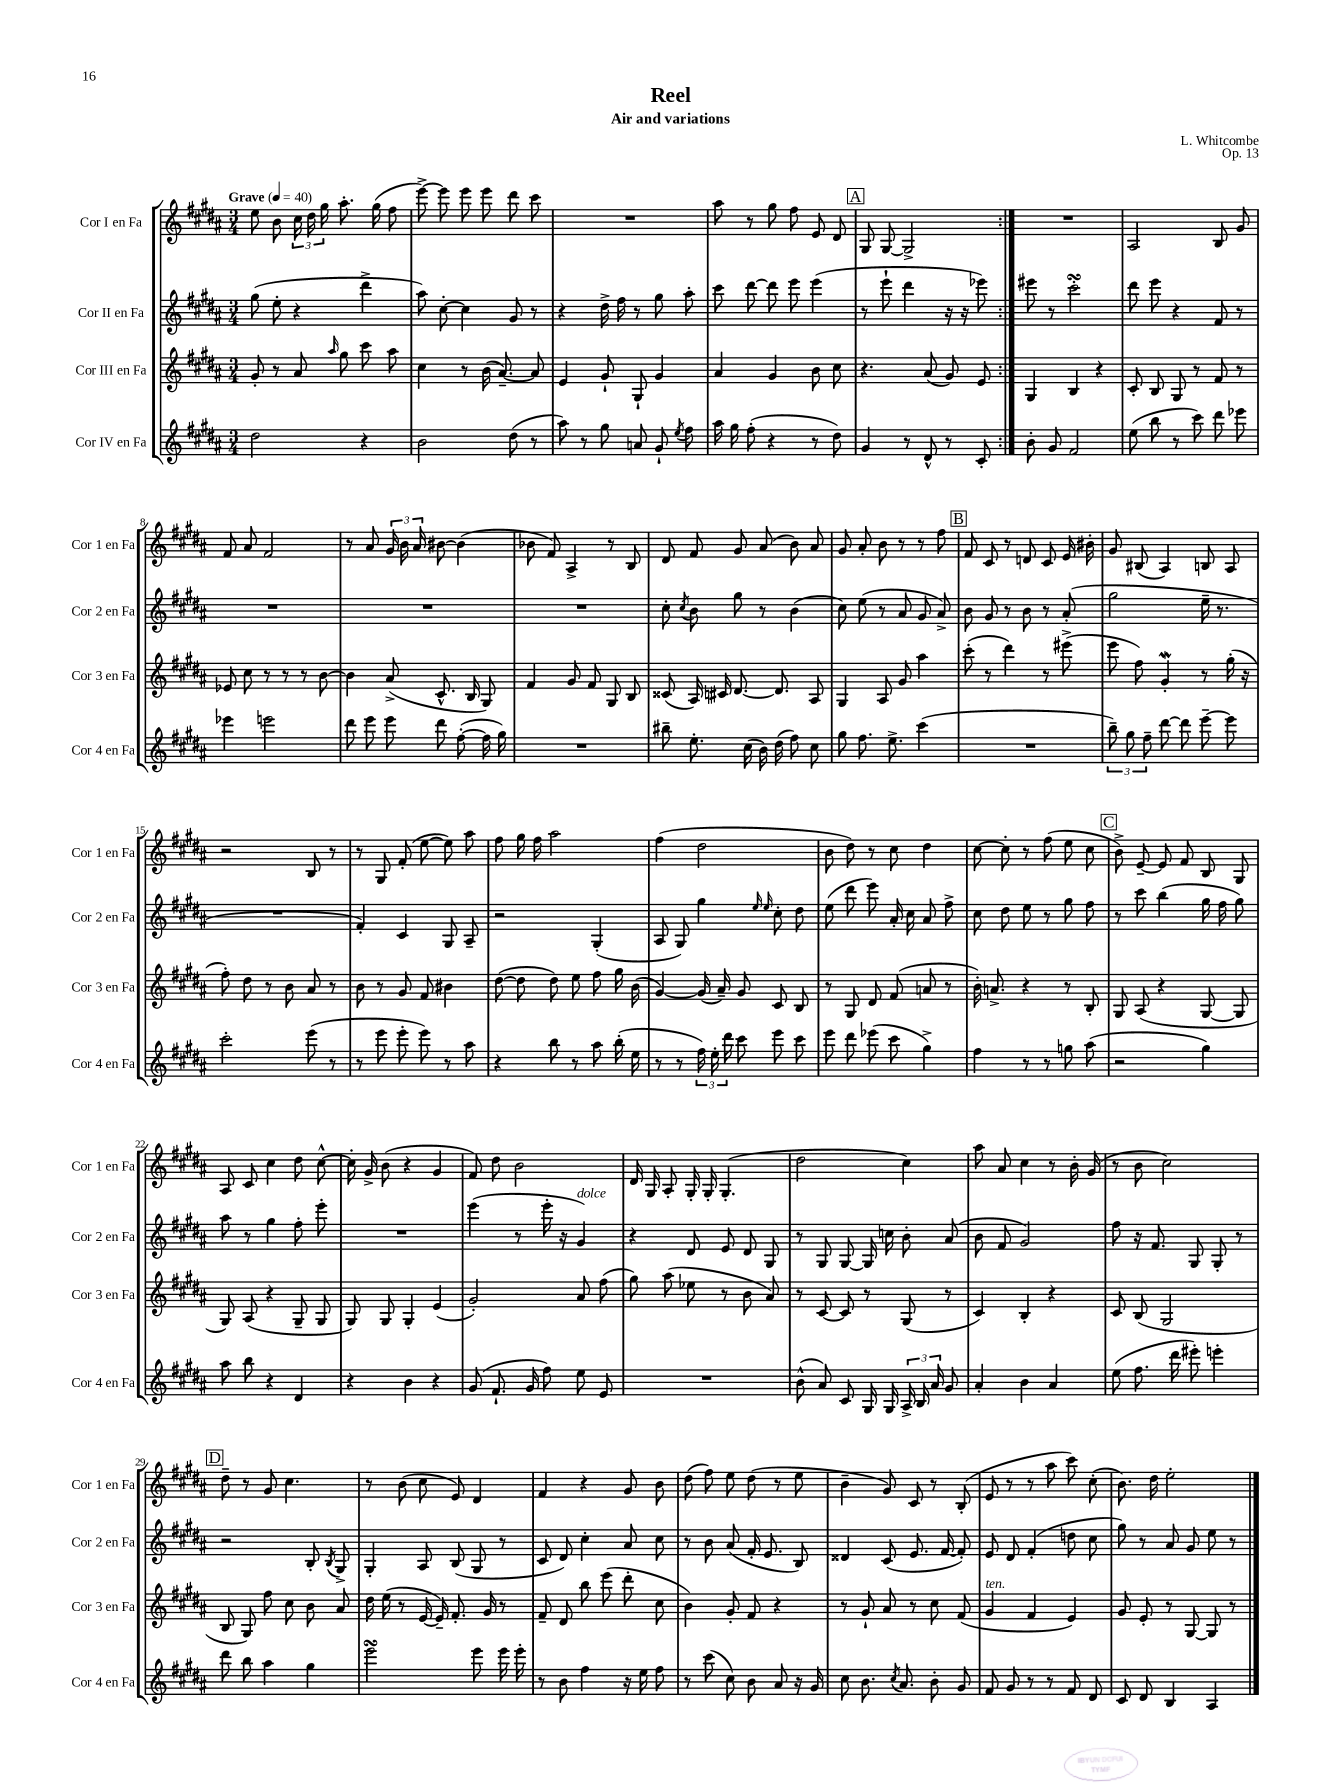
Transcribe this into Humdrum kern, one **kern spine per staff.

**kern	**kern	**kern	**kern
*part4	*part3	*part2	*part1
*staff4	*staff3	*staff2	*staff1
*I"Cor IV en Fa	*I"Cor III en Fa	*I"Cor II en Fa	*I"Cor I en Fa
*I'Cor 4 en Fa	*I'Cor 3 en Fa	*I'Cor 2 en Fa	*I'Cor 1 en Fa
*clefG2	*clefG2	*clefG2	*clefG2
*k[f#c#g#d#a#]	*k[f#c#g#d#a#]	*k[f#c#g#d#a#]	*k[f#c#g#d#a#]
*M3/4	*M3/4	*M3/4	*M3/4
*MM40	*MM40	*MM40	*MM40
=1	=1	=1	=1
!	!	!	!LO:TX:a:B:t=Grave
2dd#\	8g#'/	(8gg#\	8ee\
.	8r	8ee'\	8b\
.	8a#/	4r	24cc#\
.	.	.	24dd#\
.	.	.	24gg#\
.	16qqaa#/	.	.
.	8gg#\	.	8.aa#'\
4r	8ccc#\	4ddd#^\	.
.	.	.	(16gg#\
.	8aa#\	.	8ff#\
=2	=2	=2	=2
2b\	4cc#\	8aa#\)	[8eee^\)
.	.	[8cc#'\	8eee\]
.	8r	4cc#\]	8eee\
.	(16b\	.	8eee\
.	[8.a#~/)	.	.
(8dd#\	.	8g#/	8ddd#\
8r	8a#/]	8r	8ccc#\
=3	=3	=3	=3
8aa#\)	4e/	4r	2.r
8r	.	.	.
8gg#\	8g#`/	16dd#^\	.
.	.	16ff#\	.
8an/	8G#`/	8r	.
8g#`/	4g#/	8gg#\	.
8qee/	.	.	.
8ff#\	.	8aa#'\	.
=4	=4	=4	=4
16aa#\	4a#/	8ccc#\	8aa#\
16gg#\	.	.	.
(8ff#'\	.	[8ddd#\	8r
4r	4g#/	8ddd#\]	8gg#\
.	.	8eee\	8ff#\
8r	8b\	(4eee\	8e/
8dd#\)	8cc#\	.	8d#/
!!LO:REH:place=s1:t=A
=5	=5	=5	=5
4g#/	4.r	8r	8G#/
.	.	8eee`\	[8G#/
8r	.	4ddd#\	2G#^/]
8d#^^/	(8a#/	.	.
8r	8g#/)	16r	.
.	.	16r	.
8c#'/	8e/	8eee-X\)	.
=6:|!	=6:|!	=6:|!	=6:|!
8b'\	4G#/	8eee#X\	2.r
8g#/	.	8r	.
2f#/	4B/	2ccc#sSSS'\	.
.	4r	.	.
=7	=7	=7	=7
(8ee\	8c#'/	8ddd#\	2A#/
8bb\	8B/	8eee\	.
8r	8G#/	4r	.
8ccc#\)	8r	.	.
8ddd#\	8f#/	8f#/	8B/
8eee-X\	8r	8r	8g#/
!!LO:LB:g=z
=8	=8	=8	=8
4eee-X\	8e-X/	2.r	8f#/
.	8cc#\	.	8a#/
2eeen\	8r	.	2f#/
.	8r	.	.
.	8r	.	.
.	[8b\	.	.
=9	=9	=9	=9
8ddd#\	4b\]	2.r	8r
8eee\	.	.	8a#/
8eee\	(8a#^/	.	24g#/
.	.	.	24b\
.	.	.	24a#/
8ddd#\	8.c#^^/	.	[8b#X\
([8ff#'\	.	.	(4b#\]
.	16B/	.	.
16ff#\]	8G#/)	.	.
16gg#\)	.	.	.
=10	=10	=10	=10
2.r	4f#/	2.r	8b-X\
.	.	.	8f#/)
.	8g#/	.	4A#^/
.	8f#/	.	.
.	8G#/	.	8r
.	8B/	.	8B/
=11	=11	=11	=11
8bb#X~\	(8c##X/	8cc#'\	8d#/
.	.	8qcc#/	.
8.ee'\	16A#/)	8b\	8f#/
.	16c#X/	.	.
.	[8.d#/	8gg#\	8g#/
(16cc#\	.	.	.
16b\)	.	8r	(8a#/
(16dd#\	8.d#/]	.	.
8ff#\)	.	(4b\	8b\)
8cc#\	8A#/	.	8a#/
=12	=12	=12	=12
8gg#\	4G#/	8cc#\)	8g#/
8.ff#\	.	(8ee\	8a#'/
.	8A#/	8r	8b\
8.ee^\	.	.	.
.	8g#/	8a#/	8r
(4ccc#\	4aa#\	8g#/	8r
.	.	8a#^/)	8ff#\
!!LO:REH:place=s1:t=B
=13	=13	=13	=13
2.r	(8ccc#'\	8b\	8f#/
.	8r	8g#/	8c#/
.	4ddd#\)	8r	8r
.	.	8b\	8dn/
.	8r	8r	8c#/
.	(8eee#X^\	(8a#'/	16e/
.	.	.	16b#X'\
=14	=14	=14	=14
12bb~\)	8eee\	2gg#\	8g#/
12gg#\	.	.	.
.	8ff#\)	.	(8B#X/
12ff#~\	.	.	.
[8ddd#\	4g#W'/	.	4A#/)
8ddd#\]	.	.	.
[8eee~\	8r	16ee~\	8Bn/
.	.	8.r	.
8eee\]	(16gg#'\	.	8A#/
.	16r	.	.
!!LO:LB:g=z
=15	=15	=15	=15
2ccc#'\	8ff#'\)	2.r	2r
.	8dd#\	.	.
.	8r	.	.
.	8b\	.	.
(8eee\	8a#/	.	8B/
8r	8r	.	8r
=16	=16	=16	=16
8r	8b\	4f#'/)	8r
8eee\	8r	.	8G#/
8eee'\	8g#/	4c#/	(8f#'/
8eee\)	8f#/	.	[8ee\
8r	4b#X\	8G#/	8ee\])
8aa#\	.	8A#~/	8aa#\
=17	=17	=17	=17
4r	([8dd#\	2r	8ff#\
.	8dd#\]	.	16gg#\
.	.	.	16ff#\
8bb\	8dd#\)	.	2aa#\
8r	8ee\	.	.
8aa#\	8ff#\	(4G#'/	.
(16bb'\	16gg#\	.	.
16ee\	(16b\	.	.
=18	=18	=18	=18
8r	[4g#/)	8A#/	(4ff#\
8r	.	8G#/)	.
24ff#\)	(16g#/]	4gg#\	2dd#\
24ee'\	.	.	.
.	16a#~/)	.	.
24ddd#\	.	.	.
8ccc#\	8g#/	.	.
.	.	16qqee/	.
.	.	16qqee/	.
8eee\	8c#/	8cc#'\	.
8ccc#\	8B/	8dd#\	.
=19	=19	=19	=19
8eee\	8r	(8ee\	8b\
8ddd#\	8G#/	8ddd#\	8dd#\)
(8eee-X\	8d#/	8eee\)	8r
8ccc#\	(8f#/	16a#'/	8cc#\
.	.	16cc#\	.
4gg#^\)	8an/	8a#/	4dd#\
.	8r	8ff#^\	.
=20	=20	=20	=20
4ff#\	16b'\)	8cc#\	[8cc#\
.	8.an^/	.	.
.	.	8dd#\	8cc#'\]
8r	4r	8ee\	8r
8r	.	8r	(8ff#\
8ggn\	8r	8gg#\	8ee\
(8aa#\	8B'/	8ff#\	8cc#\
!!LO:REH:place=s1:t=C
=21	=21	=21	=21
2r	8G#/	8r	8b^\)
.	(8A#/	8ccc#\	[8e~/
.	4r	(4bb\	8e/]
.	.	.	8f#/
4gg#\)	[8G#/	16gg#\	8B/
.	.	16ff#\	.
.	8G#/]	8gg#\)	8G#/
!!LO:LB:g=z
=22	=22	=22	=22
8aa#\	8G#/)	8aa#\	8A#/
8bb\	(8A#/	8r	8c#/
4r	4r	4gg#\	4cc#\
4d#/	8G#~/	8ff#'\	8dd#\
.	8G#/	8eee'\	[8cc#^^\
=23	=23	=23	=23
4r	8G#/)	2.r	16cc#'\]
.	.	.	16g#^/
.	8G#/	.	(8b\
4b\	4G#'/	.	4r
4r	(4e/	.	4g#/
=24	=24	=24	=24
(8g#/	2g#'/)	(4eee\	8f#/)
8.f#`/	.	.	8dd#\
.	.	8r	2b\
16g#/	.	.	.
8ff#\)	.	16eee'\	.
.	.	16r	.
!	!	!LO:TX:a:i:t=dolce	!
8ee\	8a#/	4g#/)	.
8e/	(8ff#\	.	.
=25	=25	=25	=25
2.r	8gg#\)	4r	16d#/
.	.	.	16G#/
.	(8aa#\	.	8A#'/
.	8ee-X\	8d#/	16G#'/
.	.	.	16G#'/
.	8r	8e/	(4.G#'/
.	8b\	8d#/	.
.	8a#/)	8G#/	.
=26	=26	=26	=26
(8b^^\	8r	8r	2dd#\
8a#/)	[8c#/	8G#/	.
8c#/	8c#/]	[8G#/	.
16G#/	8r	16G#/]	.
16G#/	.	16ccn\	.
24A#^/	(8G#/	8b'\	4cc#\)
24B/	.	.	.
24a#/	.	.	.
8g#/	8r	(8a#/	.
=27	=27	=27	=27
4a#'/	4c#/)	8b\	8aa#\
.	.	8f#/	8a#/
4b\	4B'/	2g#/)	4cc#\
4a#/	4r	.	8r
.	.	.	16b'\
.	.	.	(16g#/
=28	=28	=28	=28
(8ee\	8c#/	8ff#\	8r
8.ff#\	(8B/	16r	8b\
.	.	8.f#/	.
.	2G#/	.	2cc#\)
16ddd#\	.	.	.
8eee#X'\)	.	8G#/	.
4eeen'\	.	8G#'/	.
.	.	8r	.
!!LO:LB:g=z
!!LO:REH:place=s1:t=D
=29	=29	=29	=29
8ddd#\	8B/	2r	8dd#~\
8bb\	8G#/)	.	8r
4aa#\	8ff#\	.	8g#/
.	8cc#\	.	4.cc#\
4gg#\	8b\	8B'/	.
.	.	8qB/	.
.	8a#/	8G#^/	.
=30	=30	=30	=30
2eeesSSs\	16dd#\	4G#'/	8r
.	(16ee\	.	.
.	8r	.	(8b\
.	[16e/	8A#/	8cc#\
.	16e~/])	.	.
.	8.f#'/	(8B/	8e/)
8eee\	.	8G#/	4d#/
.	16g#/	.	.
16eee\	8r	8r	.
16eee'\	.	.	.
=31	=31	=31	=31
8r	8f#~/	8c#/	4f#/
8b\	8d#/	8d#/)	.
4ff#\	8bb\	4cc#'\	4r
.	(8eee\	.	.
16r	8ddd#'\	8a#/	8g#/
16ee\	.	.	.
8ff#\	8cc#\	8cc#\	8b\
=32	=32	=32	=32
8r	4b\)	8r	(8dd#\
(8ccc#\	.	8b\	8ff#\)
8cc#\)	8g#'/	(8a#/	8ee\
8b\	8f#/	16f#'/	(8dd#\
.	.	8.e/	.
8a#/	4r	.	8r
16r	.	8B/)	8ee\
16g#/	.	.	.
=33	=33	=33	=33
8cc#\	8r	4d##X/	4b~\
8.b\	8g#`/	.	.
.	8a#/	(8c#/	8g#/)
8qcc#/	.	.	.
8.a#/	.	.	.
.	8r	8.e/	8c#/
8b'\	8cc#\	.	8r
.	.	[16f#/	.
8g#/	(8f#/	8f#'/])	(8B'/
=34	=34	=34	=34
!	!LO:TX:a:i:t=ten.	!	!
8f#/	4g#/	8e/	8e/
8g#/	.	8d#/	8r
8r	4f#/	(4f#'/	8r
8r	.	.	8aa#\
8f#/	4e/)	8ddn\	8ccc#\)
8d#/	.	8cc#\	(8cc#'\
=35	=35	=35	=35
8c#/	8g#/	8gg#\)	8.b\)
8d#/	8e'/	8r	.
.	.	.	16dd#\
4B/	8r	8a#/	2ee'\
.	[8G#/	8g#/	.
4A#/	8G#/]	8ee\	.
.	8r	8r	.
==	==	==	==
*-	*-	*-	*-
